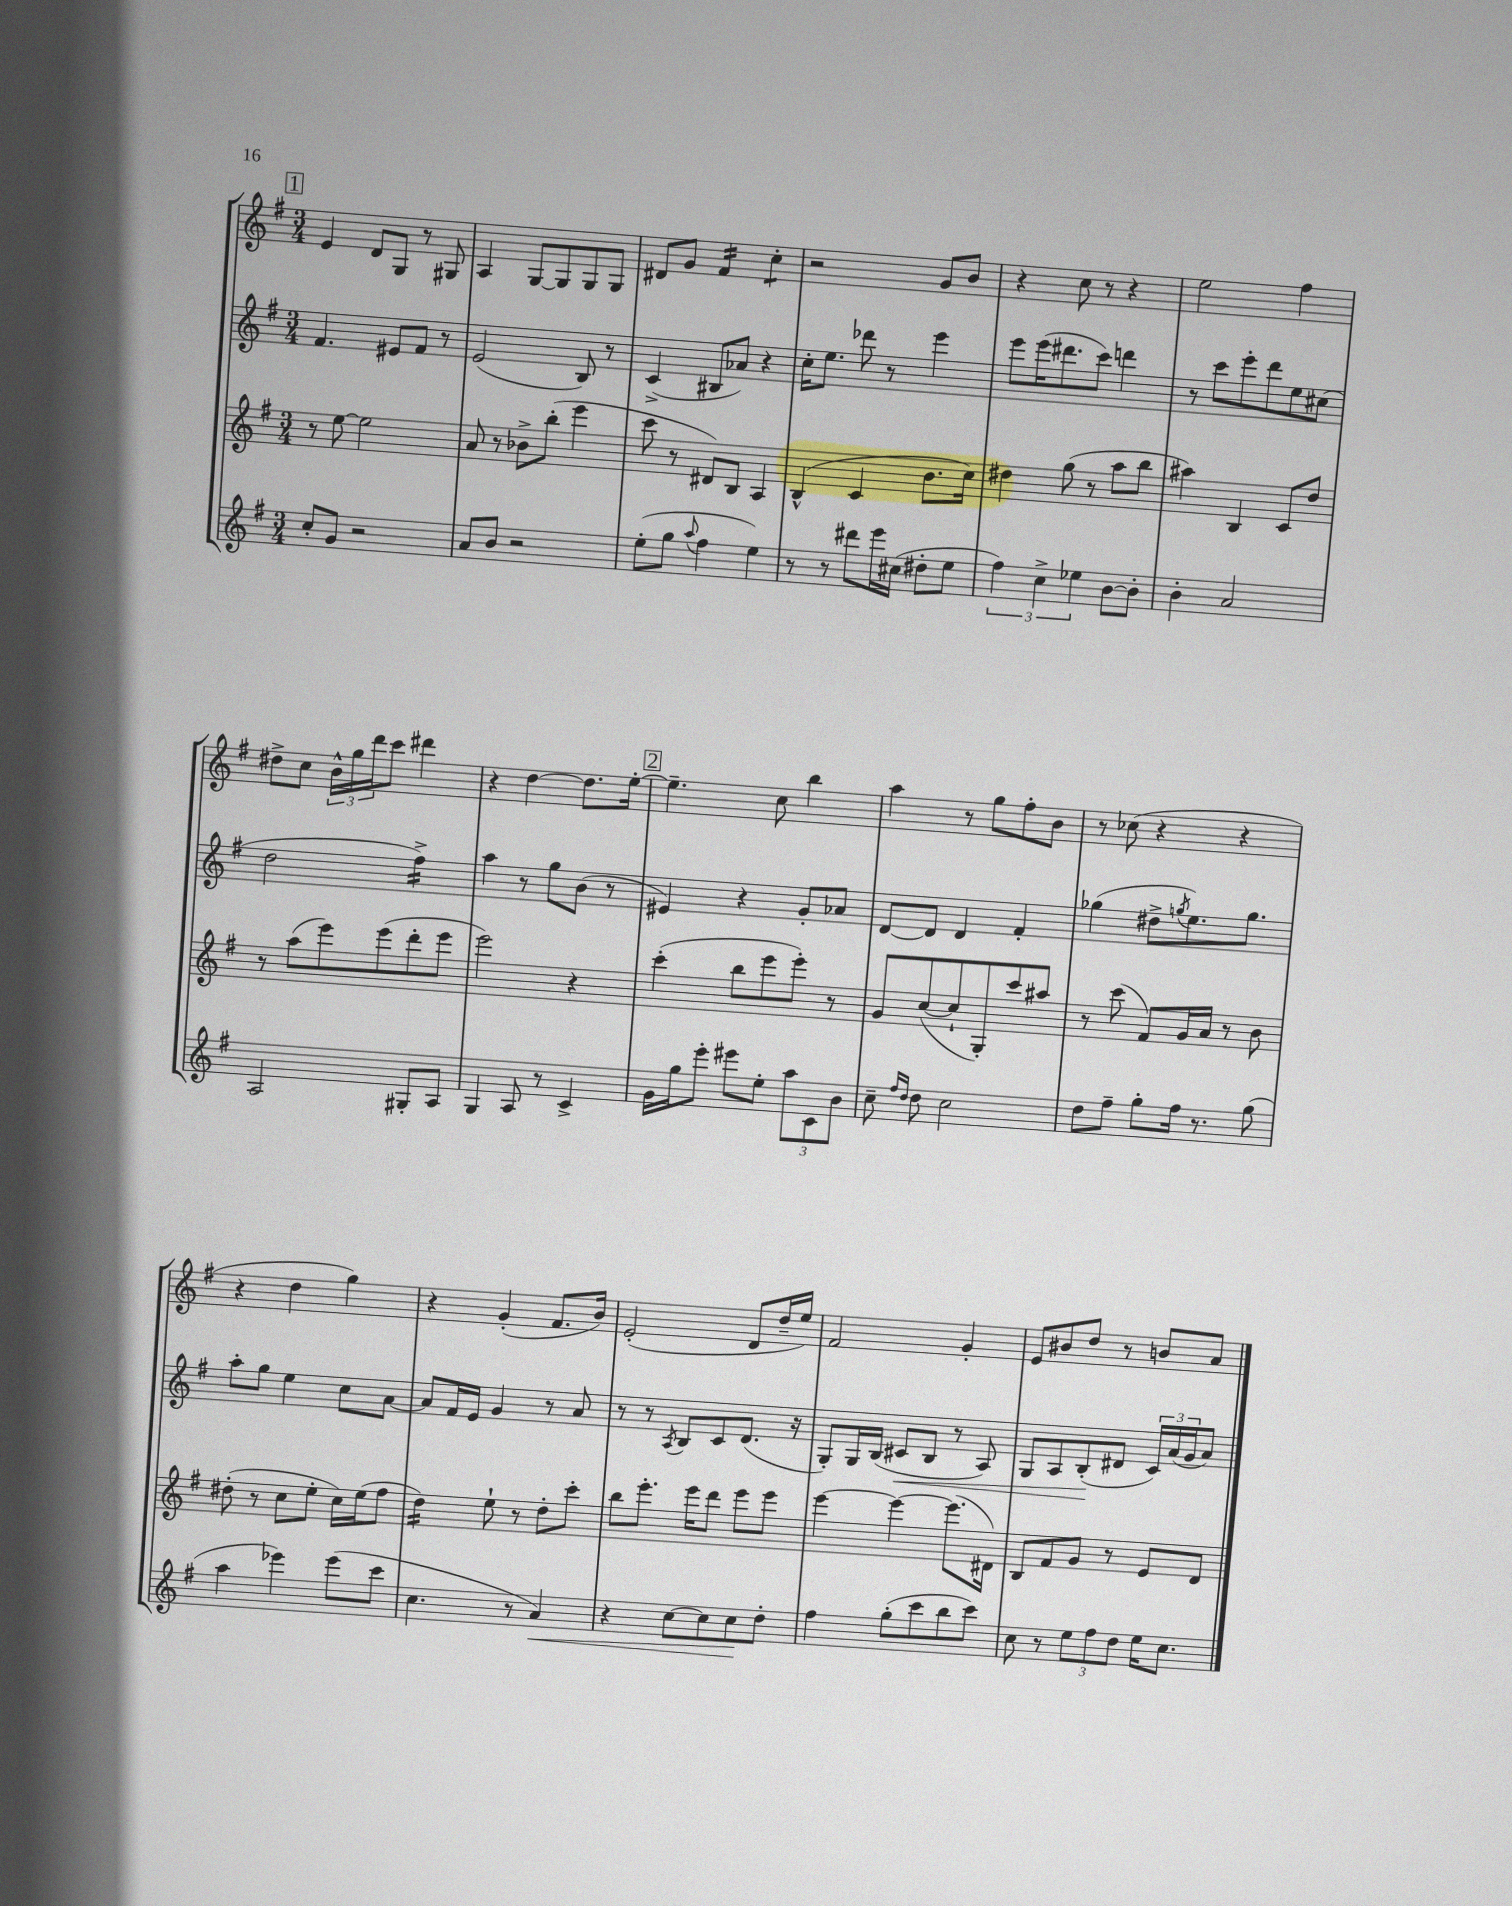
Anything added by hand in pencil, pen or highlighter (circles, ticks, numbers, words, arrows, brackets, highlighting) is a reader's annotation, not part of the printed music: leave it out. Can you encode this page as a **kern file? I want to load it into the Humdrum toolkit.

**kern	**kern	**kern	**kern
*staff4	*staff3	*staff2	*staff1
*clefG2	*clefG2	*clefG2	*clefG2
*k[f#]	*k[f#]	*k[f#]	*k[f#]
*M3/4	*M3/4	*M3/4	*M3/4
8cc'	8r	4.f#	4e
8g	[8ee	.	.
2r	2ee]	.	8d
.	.	8e#	8G
.	.	8f#	8r
.	.	8r	8G#
=	=	=	=
8a	8a	(2e	4A
8b	8r	.	.
2r	8b-^	.	[8G
.	(8bb'	.	8G]
.	4eee	8B)	8G
.	.	8r	8G
=	=	=	=
(8ee'	8ccc	(4c^	8d#
8gg	8r	.	8g
8qqaa	.	.	.
4ff#	8d#)	8B#	4f#
.	8B	8a-)	.
4ee)	4A	4r	4cc'
=	=	=	=
8r	(4B^^	16cc'	2r
.	.	8.ee	.
8r	.	.	.
8ddd#	4c	8ddd-	.
16eee	.	8r	.
(16cc#	.	.	.
8dd#'	8.b	4eee	8g
8ee	.	.	8b
.	16cc)	.	.
=	=	=	=
6ff#)	4dd#	8eee	4r
.	.	(16eee	.
6cc^	.	.	.
.	.	8.ddd#	.
.	(8gg	.	8cc
6ee-	.	.	.
.	8r	8ccc)	8r
[8b	8aa	4ddd	4r
8b']	8bb	.	.
=	=	=	=
4b'	4aa#)	8r	2ee
.	.	8ccc	.
2a	4B	8eee'	.
.	.	8ddd	.
.	8c	8ee	4ff#
.	8dd	(8cc#	.
=	=	=	=
2A	8r	2dd	8dd#^
.	(8aa	.	8cc
.	8eee)	.	24b^^
.	.	.	24gg
.	.	.	24ddd
.	(8eee	.	8ccc
8G#'	8ddd'	4ff#^)	4ddd#
8A	8eee	.	.
=	=	=	=
4G	2eee)	4aa	4r
8A	.	8r	[4dd
8r	.	8gg	.
4c^	4r	(8b	8.dd]
.	.	8r	.
.	.	.	[16ee'
=	=	=	=
16g	(4ccc'	4e#)	4.ee~]
16gg	.	.	.
8eee'	.	.	.
8eee#	8bb	4r	.
8ee'	8eee	.	8cc
12aa	8eee')	8g'	4bb
12c	.	.	.
.	8r	8a-	.
12b	.	.	.
=	=	=	=
8cc~	8g	[8d	4aa
16qqff#	.	.	.
16qqdd	.	.	.
8dd	([8cc	8d]	.
2cc	8cc`]	4d	8r
.	8G')	.	8gg
.	8ccc	4f#'	8ff#'
.	8aa#	.	8b
=	=	=	=
8dd	8r	(4gg-	8r
8ff#~	(8ccc	.	(8cc-
8gg'	8f#)	8dd#^	4r
.	.	8qgg	.
16ff#	16g	8.ee)	.
8.r	16a	.	.
.	8r	.	4r
.	.	8.gg	.
(8gg	8b	.	.
=	=	=	=
4aa	(8dd#'	8aa'	4r
.	8r	8gg	.
4eee-)	8cc	4ee	4dd
.	8ee'	.	.
(8eee-	16cc)	8cc	4gg)
.	(16ee	.	.
8ccc	8ff#	[8a	.
=	=	=	=
4.cc	4dd)	8a]	4r
.	.	16f#	.
.	.	16e	.
.	8ee`	4g	(4g'
8r	8r	.	.
4a)	8dd'	8r	8.f#
.	8ccc'	8a	.
.	.	.	16b)
=	=	=	=
4r	8bb	8r	(2e'
.	8.eee'	8r	.
.	.	8qA	.
[8cc	.	8B	.
.	16eee	.	.
8cc]	8ddd	8c	.
8cc	8eee	(8.d	8d
8dd'	8eee	.	16dd~
.	.	16r	16ee)
=	=	=	=
4ff#	[4eee	8G')	2f#
.	.	16G	.
.	.	(16B	.
(8gg'	4eee_	8c#	.
8ccc	.	8B	.
8bb	(8.eee]	8r	4g'
8ccc)	.	8A)	.
.	16d#)	.	.
=	=	=	=
8cc	8B	8G	8e
8r	8f#	8A	8b#
12ee	8g	(8B'	8dd
12ff#	.	.	.
.	8r	8d#	8r
12dd	.	.	.
16ee	8e	24c)	8b
.	.	(24a	.
8.cc	.	.	.
.	.	24g	.
.	8d	8a)	8a
==	==	==	==
*-	*-	*-	*-
